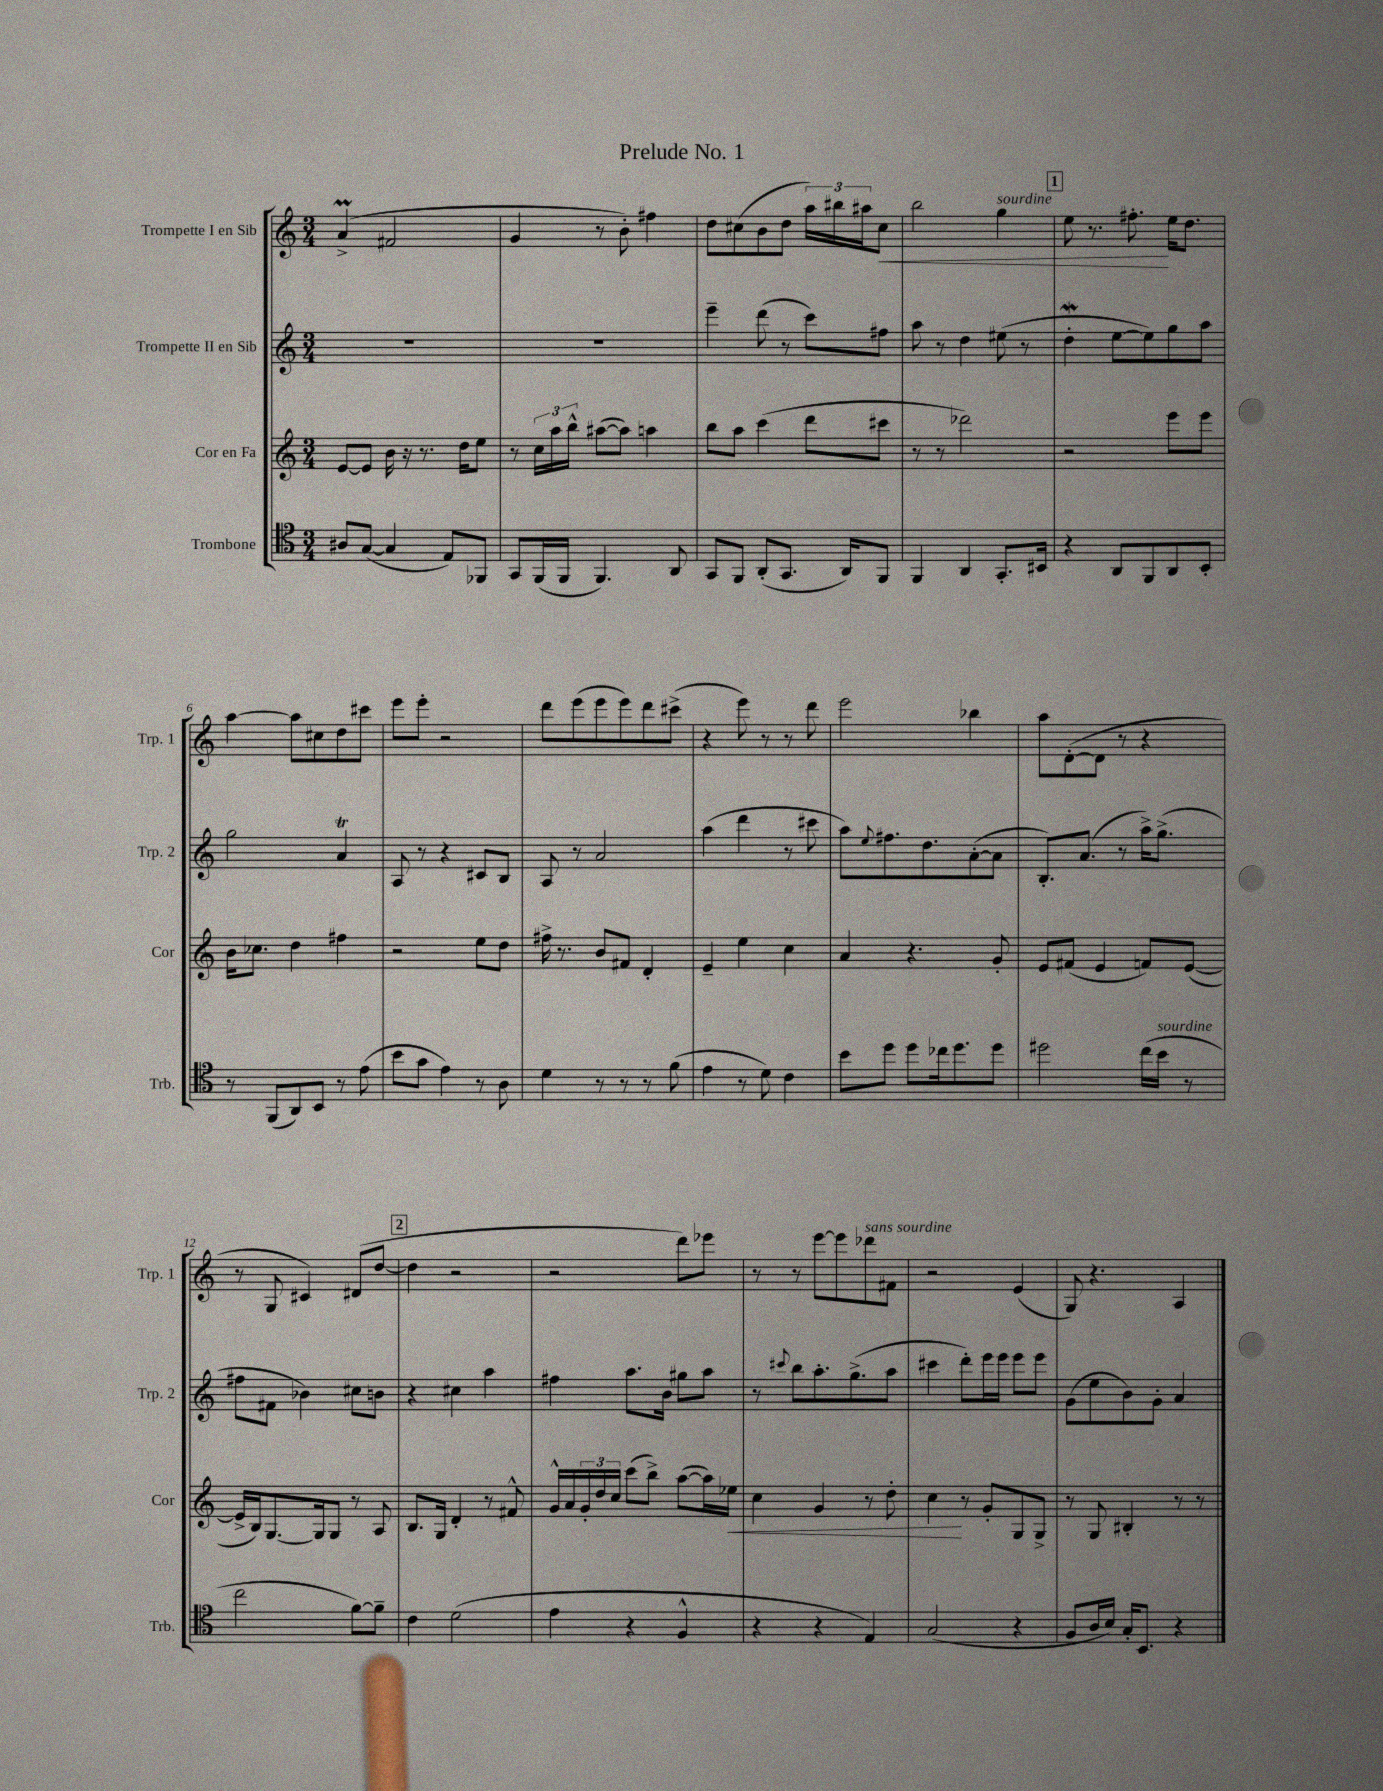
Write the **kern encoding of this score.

**kern	**kern	**dynam	**kern	**kern	**dynam
*part4	*part3	*part3	*part2	*part1	*part1
*staff4	*staff3	*staff3	*staff2	*staff1	*staff1
*I"Trombone	*I"Cor en Fa	*	*I"Trompette II en Sib	*I"Trompette I en Sib	*
*I'Trb.	*I'Cor	*	*I'Trp. 2	*I'Trp. 1	*
*clefC4	*clefG2	*	*clefG2	*clefG2	*
*k[]	*k[]	*	*k[]	*k[]	*
*M3/4	*M3/4	*	*M3/4	*M3/4	*
=1	=1	=1	=1	=1	=1
8A#X/L	[8e/L	.	2.r	(4aM^/	.
([8G/J	8e/J]	.	.	.	.
4G/]	16b\	.	.	2f#X/	.
.	16r	.	.	.	.
.	8.r	.	.	.	.
8E/L)	.	.	.	.	.
.	16dd\KL	.	.	.	.
8FF-X/J	8ee\J	.	.	.	.
=2	=2	=2	=2	=2	=2
8GG/L	8r	.	2.r	4g/	.
(16FF/L	24cc\LL	.	.	.	.
.	24aa\	.	.	.	.
16FF/JJ	.	.	.	.	.
.	24bb^^\JJ	.	.	.	.
4.FF/)	([8aa#X\L	.	.	8r	.
.	8aa#\J])	.	.	8b'\)	.
.	4aan\	.	.	4ff#X\	.
8AA/	.	.	.	.	.
=3	=3	=3	=3	=3	=3
8GG/L	8bb\L	.	4eee~\	8dd\L	.
8FF/J	8aa\J	.	.	(8cc#X\	.
(8AA'/L	(4ccc\	.	(8ddd\	8b\	.
8.GG/J	.	.	8r	8dd\J	.
.	8ddd\L	.	8ccc\L)	24aa\LL)	.
.	.	.	.	24bb#X\	.
16AA/KL)	.	.	.	.	.
.	.	.	.	24aa#X\J	.
!	!	!	!	!	!LO:HP:b
8FF/J	8ccc#X\J	.	8ff#X\J	8cc#\J	<
=4	=4	=4	=4	=4	=4
4FF/	8r	.	8aa\	2bb\	.
.	8r	.	8r	.	.
4AA/	2ddd-X\)	.	4dd\	.	.
!	!	!	!	!LO:TX:a:i:t=sourdine	!
8.GG'/L	.	.	(8ee#X\	4gg\	.
.	.	.	8r	.	.
16BB#X/Jk	.	.	.	.	.
!!LO:REH:place=s1:t=1
=5	=5	=5	=5	=5	=5
4r	2r	.	4ddW'\	8ee\	.
.	.	.	.	8.r	.
8AA/L	.	.	[8ee\L	.	.
.	.	.	.	8.ff#X'\	.
8FF/	.	.	8ee\])	.	.
8AA/	8eee\L	.	8gg\	16ee\KL	[
.	.	.	.	8.dd\J	.
8BB'/J	8eee\J	.	8aa\J	.	.
!!LO:LB:g=z
=6	=6	=6	=6	=6	=6
8r	16b\KL	.	2gg\	[4aa\	.
.	8.cc-X\J	.	.	.	.
(8FF/L	.	.	.	.	.
8AA/)	4dd\	.	.	8aa\L]	.
8BB/J	.	.	.	8cc#X\	.
8r	4ff#X\	.	4aT/	8dd\	.
(8e\	.	.	.	8ccc#X\J	.
=7	=7	=7	=7	=7	=7
8b\L	2r	.	8A/	8eee\L	.
8g\J	.	.	8r	8eee'\J	.
4e\)	.	.	4r	2r	.
8r	8ee\L	.	8c#X/L	.	.
8A\	8dd\J	.	8B/J	.	.
=8	=8	=8	=8	=8	=8
4d\	16ff#X^\	.	8A/	8ddd\L	.
.	8.r	.	.	.	.
.	.	.	8r	(8eee\	.
8r	8b/L	.	2a/	8eee\	.
8r	8f#X/J	.	.	8eee\)	.
8r	4d'/	.	.	8ddd\	.
(8f\	.	.	.	(8ccc#X^\J	.
=9	=9	=9	=9	=9	=9
4e\	4e~/	.	(4aa\	4r	.
8r	4ee\	.	4ddd\	8eee\)	.
8d\)	.	.	.	8r	.
4c\	4cc\	.	8r	8r	.
.	.	.	8ccc#X\	8ddd\	.
=10	=10	=10	=10	=10	=10
8b\L	4a/	.	8aa\L)	2eee\	.
.	.	.	8qqee/	.	.
8dd\J	.	.	8.ff#X\	.	.
8dd\L	4.r	.	.	.	.
.	.	.	8.dd\	.	.
16cc-X\k	.	.	.	.	.
8.dd\	.	.	.	.	.
.	.	.	([8a'\	4bb-X\	.
8dd\J	8g'/	.	8a\J]	.	.
=11	=11	=11	=11	=11	=11
2dd#X\	8e/L	.	8.B'/L)	8aa\L	.
.	(8f#X/J	.	.	([8d'\	.
.	.	.	(8.a/J	.	.
.	4e/	.	.	8d\J]	.
.	.	.	8r	8r	.
(16cc\LL	8fn/L)	.	16aa^\KL)	4r	.
!LO:TX:a:i:t=sourdine	!	!	!	!	!
16b\JJ	.	.	(8.gg^\J	.	.
8r	([8e/J	.	.	.	.
!!LO:LB:g=z
=12	=12	=12	=12	=12	=12
2cc\	16e^/LL]	.	8ff#X\L	8r	.
.	16B/J)	.	.	.	.
.	[8.G/	.	8f#X\J	8G/	.
.	.	.	4b-X\)	4c#X/)	.
.	16G/k]	.	.	.	.
.	8G/J	.	.	.	.
[8f\L)	8r	.	8cc#X\L	(8d#X/L	.
8f~\J]	8A/	.	8bn\J	[8dd/J	.
!!LO:REH:place=s1:t=2
=13	=13	=13	=13	=13	=13
4c\	8.B/L	.	4r	4dd\]	.
.	16G/Jk	.	.	.	.
(2d\	4d'/	.	4cc#X\	2r	.
.	8r	.	4aa\	.	.
.	8f#X^^/	.	.	.	.
=14	=14	=14	=14	=14	=14
4e\	16g^^/LL	.	4ff#X\	2r	.
.	16a/	.	.	.	.
.	24g'/	.	.	.	.
.	24dd/	.	.	.	.
.	24cc/JJ	.	.	.	.
4r	(8ccc\L	.	8.aa\L	.	.
.	8bb^\J)	.	.	.	.
.	.	.	16b\Jk	.	.
4F^^/	([8aa\L	.	8gg#X\L	8ddd\L)	.
.	16aa\L])	.	8aa\J	8eee-X\J	.
!	!	!LO:HP:b	!	!	!
.	16ee-X\JJ	<	.	.	.
=15	=15	=15	=15	=15	=15
4r	4cc\	.	8r	8r	.
.	.	.	8qqccc#X/	.	.
.	.	.	8bb\L	8r	.
4r	4g/	.	8.aa'\	[8eee\L	.
.	.	.	.	8eee\]	.
.	.	.	(8.gg^\	.	.
!	!	!	!	!LO:TX:a:i:t=sans sourdine	!
4E/)	8r	.	.	8ddd-X\	.
.	8dd'\	.	8aa\J	8f#X\J	.
=16	=16	=16	=16	=16	=16
(2G/	4cc\	.	4ccc#X\	2r	.
.	8r	[	8ddd'\L)	.	.
.	8g'/L	.	16eee\L	.	.
.	.	.	16eee\JJ	.	.
4r	8G/	.	8eee\L	(4e/	.
.	8G^/J	.	8eee\J	.	.
=17	=17	=17	=17	=17	=17
8F/L	8r	.	(8g\L	8G/)	.
16A/L	8G/	.	8ee\	4.r	.
16B/JJ)	.	.	.	.	.
16G'/KL	4B#X'/	.	8b\)	.	.
8.BB/J	.	.	.	.	.
.	.	.	8g'\J	.	.
4r	8r	.	4a/	4A/	.
.	8r	.	.	.	.
==	==	==	==	==	==
*-	*-	*-	*-	*-	*-
